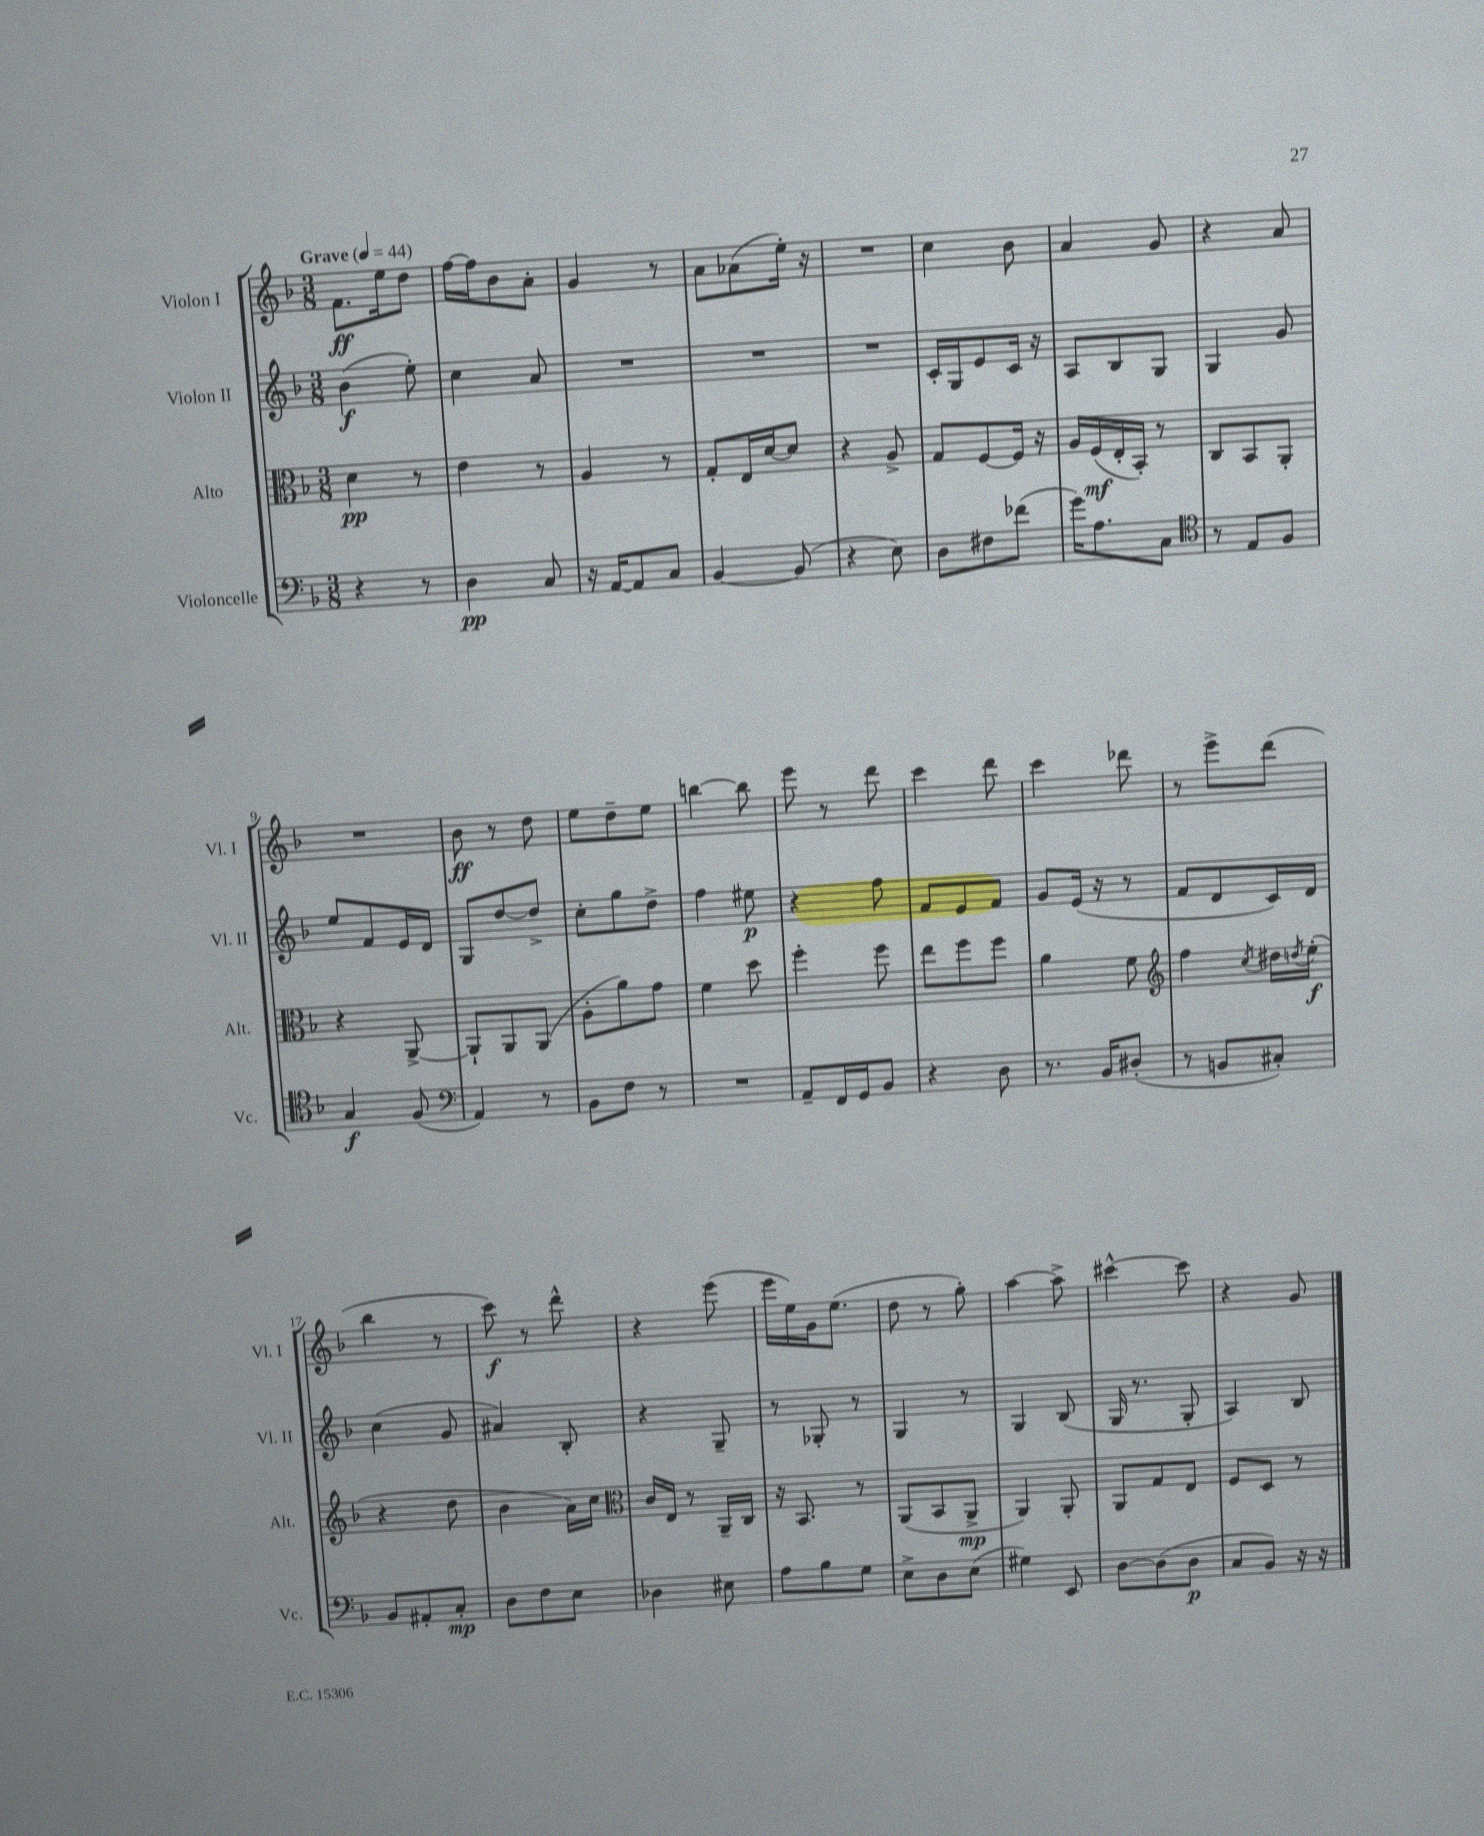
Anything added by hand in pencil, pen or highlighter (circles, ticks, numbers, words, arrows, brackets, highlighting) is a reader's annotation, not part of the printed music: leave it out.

**kern	**kern	**kern	**kern
*staff4	*staff3	*staff2	*staff1
*clefF4	*clefC3	*clefG2	*clefG2
*k[b-]	*k[b-]	*k[b-]	*k[b-]
*M3/8	*M3/8	*M3/8	*M3/8
*MM44	*MM44	*MM44	*MM44
4r	4d	(4b-	8.f
.	.	.	16ee
8r	8r	8ee')	8dd
=	=	=	=
4D	4e	4cc	[16ff
.	.	.	16ff]
.	.	.	8b-
8C	8r	8a	8a'
=	=	=	=
16r	4A	4.r	4g
[16AA	.	.	.
8AA]	.	.	.
8C	8r	.	8r
=	=	=	=
[4BB-	8G'	4.r	8a
.	16E	.	(8a-
.	[16d	.	.
(8BB-]	8d]	.	16ee')
.	.	.	16r
=	=	=	=
4r	4r	4.r	4.r
8E)	8A^	.	.
=	=	=	=
8D	8G	16c'	4cc
.	.	16G	.
8F#	[8F	8e	.
(8f-	16F]	16c	8b-
.	16r	16r	.
=	=	=	=
16g)	16A	8A	4a
8.A	(16F	.	.
.	16E'	8B-	.
.	16BB-')	.	.
8C	8r	8G	8g
=	=	=	=
*clefC4	*	*	*
8r	8C	4G	4r
8E	8BB-	.	.
8F	8AA'	8g	8a
=	=	=	=
4G	4r	8ee	4.r
.	.	8f	.
(8F	[8AA^	16e	.
.	.	16d	.
=	=	=	=
*clefF4	*	*	*
4AA)	8AA`]	8G	8b-
.	8AA	[8dd	8r
8r	(8AA	8dd^]	8dd
=	=	=	=
8BB-	8A'	8cc'	8ee
8F	8a)	8gg	8dd~
8r	8g	8dd^	8ee
=	=	=	=
4.r	4f	4ff	[4bb
.	8dd	8ee#	8bb]
=	=	=	=
8AA~	4ff'	4r	8eee
16FF	.	.	8r
16GG	.	.	.
8BB-	8ff	8ff	8ddd
=	=	=	=
4r	8ee	8f	4ccc
.	8ff	8e	.
8D	8ff	8f	8ddd
=	=	=	=
8.r	4a	8g	4ccc
.	.	(16e	.
16BB-	.	16r	.
(8D#'	8f	8r	8ddd-
=	=	=	=
*	*clefG2	*	*
8r	4ff	8f	8r
8BB	.	8d	8eee^
.	8qcc	.	.
8C#')	16dd#	16c)	(8ddd
.	8qdd	.	.
.	(16ee'	16d	.
=	=	=	=
8BB-	4r	(4cc	4bb-
8AA#'	.	.	.
8C'	8dd	8g	8r
=	=	=	=
8D	4b-	4a#)	8ccc)
8F	.	.	8r
8E	16a)	8B-'	8ddd^^
.	16cc	.	.
=	=	=	=
*	*clefC3	*	*
4D-	16c	4r	4r
.	16E	.	.
.	8r	.	.
8E#	16AA~	8G~	(8eee
.	16C	.	.
=	=	=	=
8A	16r	8r	16eee
.	8.BB-	.	16ee)
8B-	.	8G-'	16g
.	.	.	(8.ee
8G	8r	8r	.
=	=	=	=
8E^	(8AA	4G	8dd
8D	8BB-	.	8r
(8E	8AA^	8r	8gg')
=	=	=	=
4G#)	4AA)	4G	[4aa
8EE	8AA'	(8B-	8aa^]
=	=	=	=
[8D	8AA	16G	[4ccc#^^
.	.	8.r	.
(8D]	8G	.	.
8D	8E	8G'	8ccc#]
=	=	=	=
8C	8F	4A)	4r
8BB-)	8D	.	.
16r	8r	8B-	8g
16r	.	.	.
==	==	==	==
*-	*-	*-	*-
